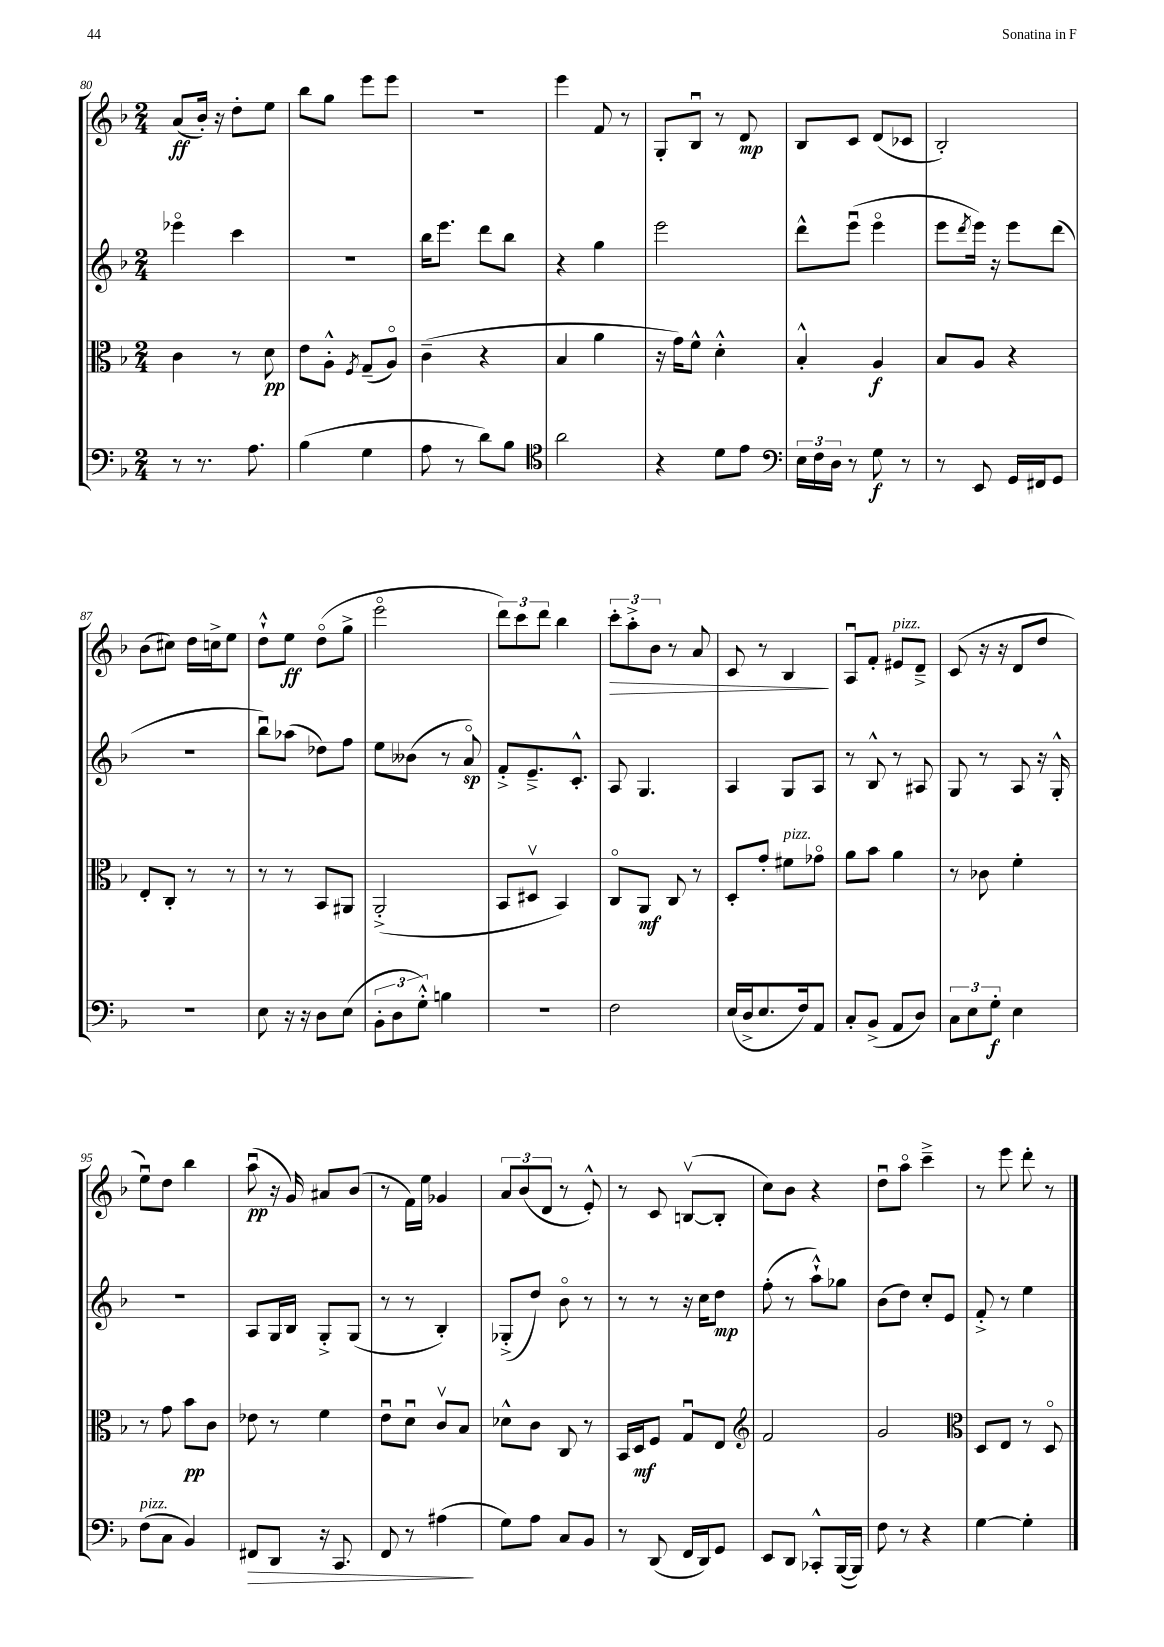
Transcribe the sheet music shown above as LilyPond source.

<<
\new StaffGroup <<
\new Staff = "s0" {
    \clef treble \key f \major \numericTimeSignature \time 2/4
    a'8\ff( bes'16-.) r16 d''8-. e''8 |
    bes''8 g''8 e'''8 e'''8 |
    R2 |
    e'''4 f'8 r8 |
    g8-. bes8\downbow r8 d'8\mp |
    bes8 c'8 d'8( ces'8 |
    bes2-.) |
    bes'8( cis''8) d''16 c''16-> e''8 |
    d''8-!-^ e''8\ff d''8\flageolet( g''8-> |
    e'''2\flageolet |
    \tuplet 3/2 { d'''8) c'''8 d'''8 } bes''4 |
    \tuplet 3/2 { c'''8-.\> a''8-.-> bes'8 } r8 a'8 |
    c'8 r8 bes4\! |
    a8\downbow f'8-. eis'8^\markup { \italic "pizz." } d'8---> |
    c'8( r16 r16 d'8 d''8 |
    e''8\downbow) d''8 bes''4 |
    a''8\downbow\pp( r16 g'16) ais'8 bes'8( |
    r8 f'16) e''16 ges'4 |
    \tuplet 3/2 { a'8 bes'8( d'8 } r8 e'8-.-^) |
    r8 c'8 b8~\upbow( b8-. |
    c''8) bes'8 r4 |
    d''8\downbow a''8\flageolet c'''4---> |
    r8 e'''8 d'''8-. r8 \bar "|." |
}
\new Staff = "s1" {
    \clef treble \key f \major \numericTimeSignature \time 2/4
    ees'''4\flageolet c'''4 |
    R2 |
    bes''16 e'''8. d'''8 bes''8 |
    r4 g''4 |
    e'''2 |
    d'''8-^ e'''8\downbow( e'''4\flageolet |
    e'''8 \acciaccatura { d'''8 } e'''16) r16 e'''8 d'''8( |
    r2 |
    bes''8\downbow) aes''8( des''8) f''8 |
    e''8 beses'8( r8 a'8\flageolet\sp) |
    f'8-.-> e'8.---> c'8.-.-^ |
    a8 g4. |
    a4 g8 a8 |
    r8 bes8-^ r8 ais8 |
    g8 r8 a8 r16 g16-.-^ |
    r2 |
    a8 g16 bes16 g8-.-> g8( |
    r8 r8 bes4-.) |
    ges8-.->( d''8) bes'8\flageolet r8 |
    r8 r8 r16 c''16 d''8\mp |
    f''8-.( r8 a''8-!-^) ges''8 |
    bes'8( d''8) c''8-. e'8 |
    f'8-.-> r8 e''4 \bar "|." |
}
\new Staff = "s2" {
    \clef alto \key f \major \numericTimeSignature \time 2/4
    c'4 r8 d'8\pp |
    e'8 a8-.-^ \acciaccatura { f8 } g8--( a8\flageolet) |
    c'4--( r4 |
    bes4 a'4 |
    r16 g'16) f'8-^ d'4-.-^ |
    bes4-.-^ a4\f |
    bes8 a8 r4 |
    e8-. c8-. r8 r8 |
    r8 r8 bes,8 ais,8 |
    a,2-.->( |
    bes,8 dis8\upbow bes,4) |
    c8\flageolet a,8\mf c8 r8 |
    d8-. g'8-. fis'8^\markup { \italic "pizz." } ges'8\flageolet |
    a'8 bes'8 a'4 |
    r8 ces'8 f'4-. |
    r8 g'8 bes'8\pp c'8 |
    ees'8 r8 f'4 |
    e'8\downbow d'8\downbow c'8\upbow bes8 |
    des'8-^ c'8 c8 r8 |
    bes,16 d16\mf f8 g8\downbow e8 |
    \clef treble f'2 |
    g'2 |
    \clef alto d8 e8 r8 d8\flageolet \bar "|." |
}
\new Staff = "s3" {
    \clef bass \key f \major \numericTimeSignature \time 2/4
    r8 r8. a8. |
    bes4( g4 |
    a8 r8 d'8) bes8 |
    \clef tenor a'2 |
    r4 d'8 e'8 |
    \clef bass \tuplet 3/2 { e16 f16 d16 } r8 g8\f r8 |
    r8 e,8 g,16 fis,16 g,8 |
    R2 |
    e8 r16 r16 d8 e8( |
    \tuplet 3/2 { bes,8-. d8 g8-.-^) } b4 |
    R2 |
    f2 |
    e16( d16-> e8. f16) a,8 |
    c8-. bes,8->( a,8 d8) |
    \tuplet 3/2 { c8 e8 g8-.\f } e4 |
    f8^\markup { \italic "pizz." }( c8 bes,4) |
    fis,8\> d,8 r16 c,8. |
    f,8 r8 ais4\!( |
    g8) a8 c8 bes,8 |
    r8 d,8( f,16 d,16) g,8 |
    e,8 d,8 ces,8-.-^ bes,,16~( bes,,16) |
    f8 r8 r4 |
    g4~ g4-. \bar "|." |
}
>>
>>
\layout { \context { \Score currentBarNumber = #80 } }
